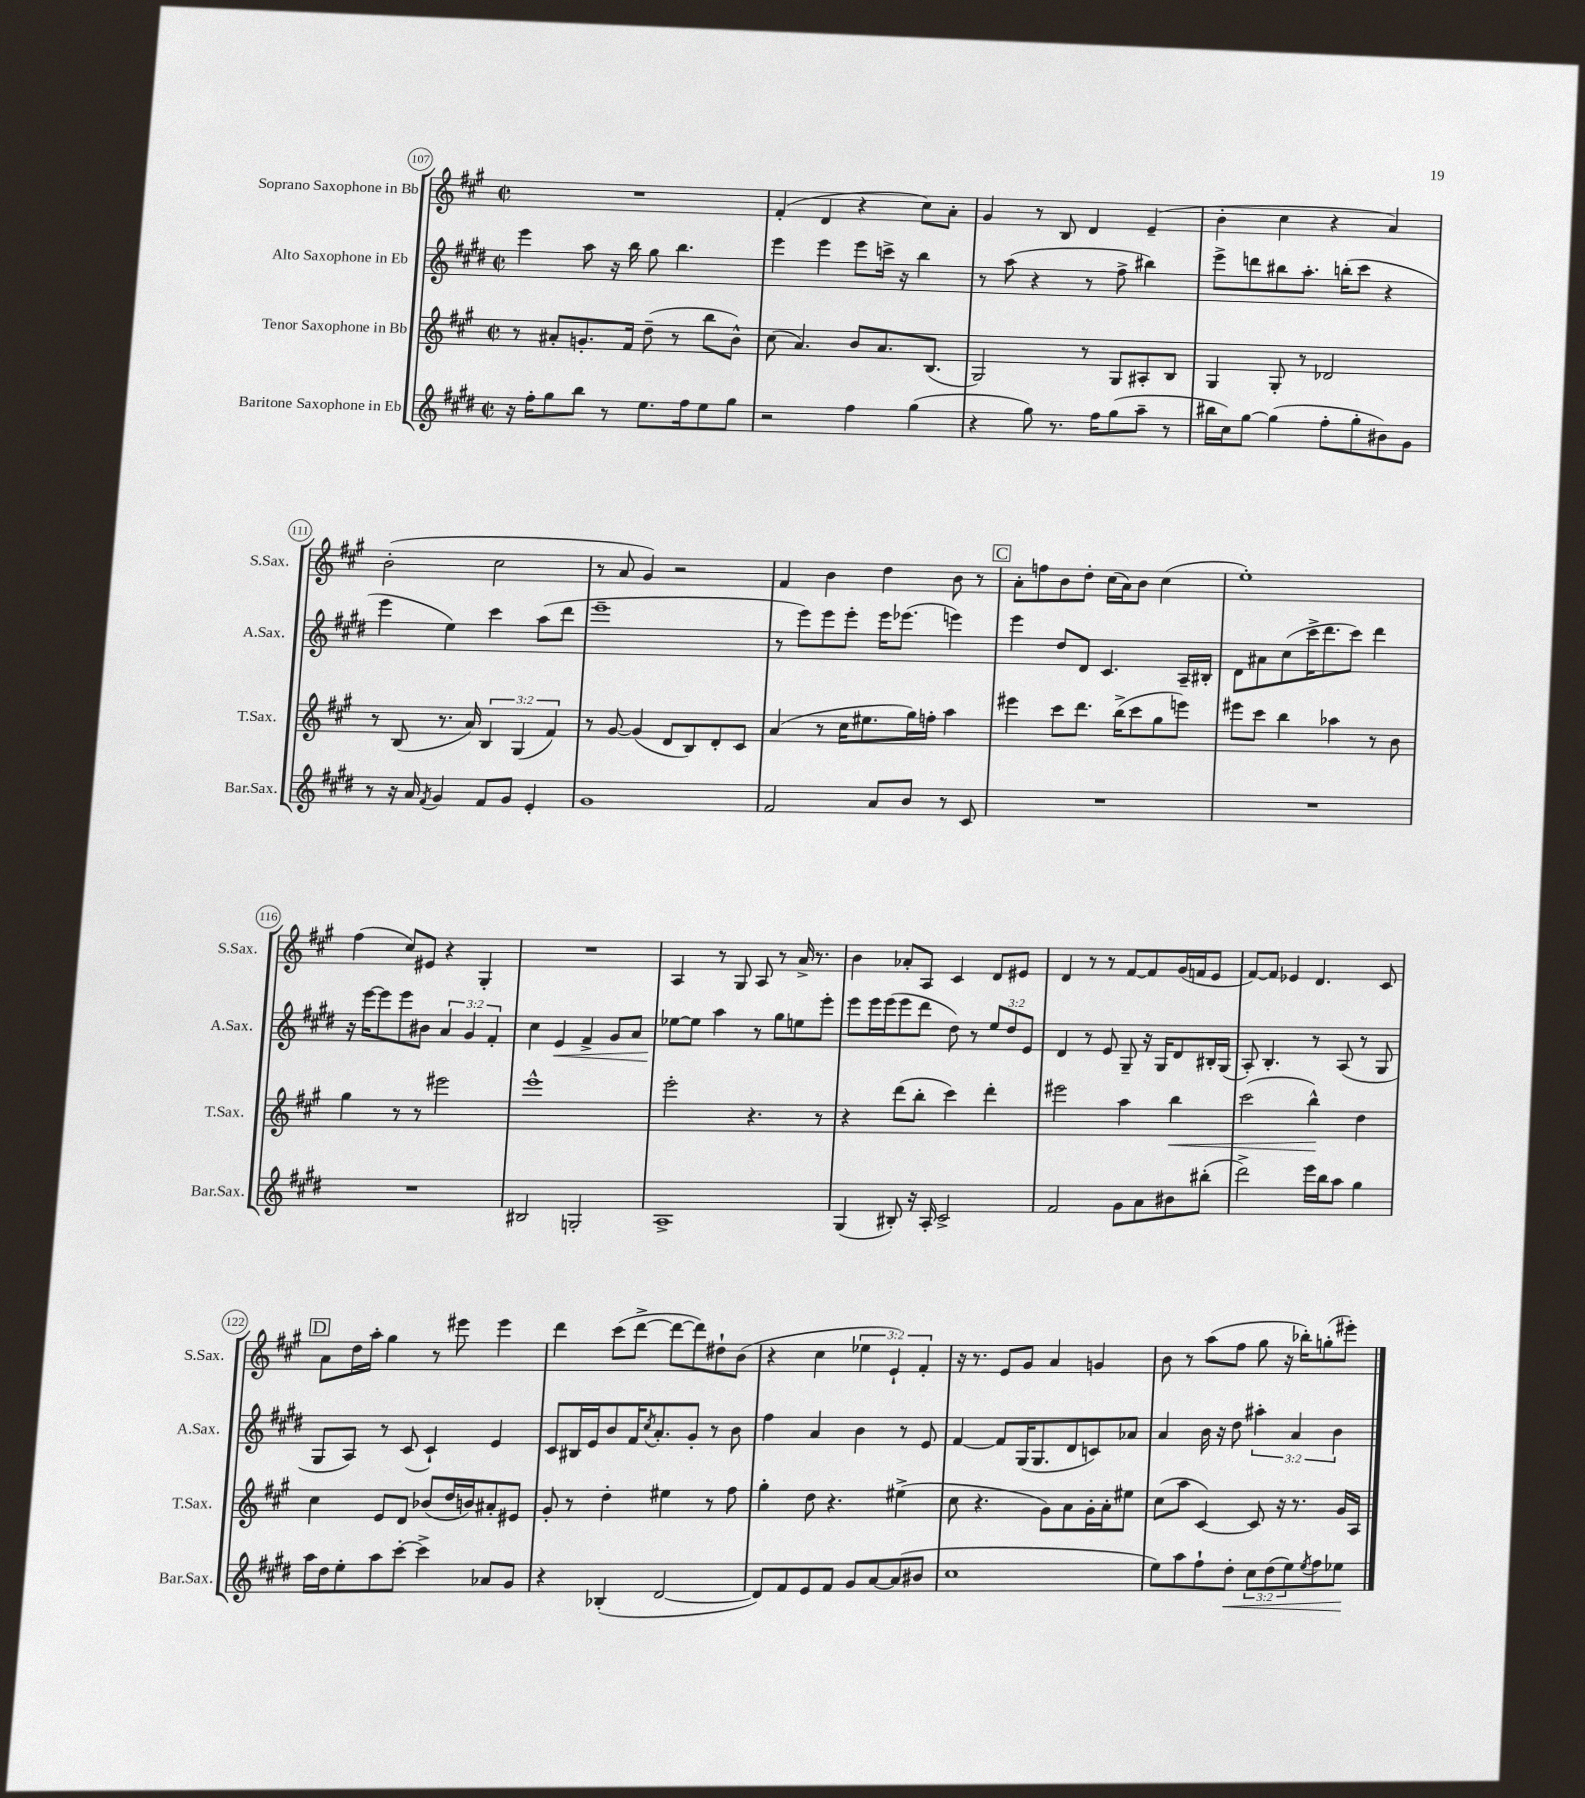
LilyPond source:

<<
\new StaffGroup <<
\new Staff = "s0" \with { instrumentName = "Soprano Saxophone in Bb" shortInstrumentName = "S.Sax." } {
    \clef treble \key a \major \defaultTimeSignature \time 2/2 \override Staff.TupletNumber.text = #tuplet-number::calc-fraction-text
    R1 |
    fis'4-.( d'4 r4 cis''8) a'8-. |
    gis'4 r8 b8 d'4 e'4--( |
    b'4-. cis''4 r4 a'4) |
    b'2-.( cis''2 |
    r8 a'8 gis'4) r2 |
    fis'4 b'4 d''4 b'8 r8 |
    \mark \markup { \box "C" } a'8-. f''8 b'8 d''8-. cis''16( a'16) b'8 cis''4( |
    e''1-.) |
    fis''4( cis''8) eis'8 r4 gis4-. |
    R1 |
    a4 r8 gis8 a8 r8 a'16-> r8. |
    b'4 aes'8-. a8 cis'4 d'8 eis'8 |
    d'4 r8 r8 fis'8~ fis'8 gis'16( f'16 e'8 |
    fis'8~) fis'8 ees'4 d'4. cis'8 |
    \mark \markup { \box "D" } a'8 d''16 a''16-. gis''4 r8 eis'''8 eis'''4 |
    d'''4 cis'''8( d'''8~-> d'''8~ d'''8) dis''8-! b'8( |
    r4 cis''4 \tuplet 3/2 { ees''4 e'4-!) fis'4-. } |
    r16 r8. e'8 gis'8 a'4 g'4 |
    b'8 r8 a''8( fis''8 gis''8 r16 bes''16-.) g''8-.( eis'''8-.) \bar "|." |
}
\new Staff = "s1" \with { instrumentName = "Alto Saxophone in Eb" shortInstrumentName = "A.Sax." } {
    \clef treble \key e \major \defaultTimeSignature \time 2/2 \override Staff.TupletNumber.text = #tuplet-number::calc-fraction-text
    e'''4 a''8 r16 b''16 gis''8 b''4. |
    e'''4 e'''4 e'''8 c'''16-> r16 b''4 |
    r8 a''8( r4 r8 fis''8-> bis''4) |
    e'''8-> d'''8 bis''8 a''8.-. b''16-.( cis'''8 r4 |
    e'''4 e''4) cis'''4 a''8( dis'''8 |
    e'''1-- |
    r8 e'''8) e'''8 e'''8-. e'''16 ees'''8.( e'''4) |
    \mark \markup { \box "C" } e'''4 dis''8 dis'8 cis'4. a16-- bis16-. |
    dis'8 ais'8 cis''8( cis'''16-> dis'''8. cis'''8) dis'''4 |
    r16 e'''16~ e'''8 e'''8 bis'8 \tuplet 3/2 { a'4 gis'4 fis'4-. } |
    cis''4 e'4\< fis'4-> gis'8 a'8 |
    ees''8~\! ees''8 a''4 r8 gis''8 e''8 e'''8-. |
    e'''8 e'''16 e'''16( e'''8 dis'''8 dis''8) r8 \tuplet 3/2 { e''8 dis''8 e'8 } |
    dis'4 r8 e'8 gis8-- r16 gis16 dis'8 bis16-. gis16( |
    a8-.) b4.-. r8 a8( r8 gis8 |
    \mark \markup { \box "D" } gis8 a8) r8 cis'8( cis'4-!) e'4 |
    cis'8 bis16 e'16 b'8 fis'16 \acciaccatura { cis''8 } a'8.-. gis'8-. r8 b'8 |
    fis''4 a'4 b'4 r8 e'8 |
    fis'4~ fis'8 gis16( gis8. dis'8 c'8) aes'8 |
    a'4 b'16 r16 dis''8 \tuplet 3/2 { ais''4-. a'4 b'4 } \bar "|." |
}
\new Staff = "s2" \with { instrumentName = "Tenor Saxophone in Bb" shortInstrumentName = "T.Sax." } {
    \clef treble \key a \major \defaultTimeSignature \time 2/2 \override Staff.TupletNumber.text = #tuplet-number::calc-fraction-text
    r8 ais'8-. g'8.-. fis'16 d''8--( r8 b''8 b'8-^) |
    cis''8( a'4.) b'8 a'8. b8.( |
    gis2) r8 gis8 ais8-. b8 |
    gis4 gis8-. r8 des'2 |
    r8 b8( r8. a'16) \tuplet 3/2 { b4 gis4( fis'4) } |
    r8 gis'8~ gis'4( d'8 b8) d'8-. cis'8 |
    a'4( r8 cis''16 eis''8. gis''16) f''16-. a''4 |
    \mark \markup { \box "C" } eis'''4 cis'''8 d'''8. b''16->( cis'''8 gis''8 e'''8) |
    eis'''8 cis'''8 b''4 aes''4 r8 b'8 |
    gis''4 r8 r8 eis'''2 |
    e'''1-^ |
    e'''2-. r4. r8 |
    r4 d'''8( b''8-. cis'''4) d'''4-. |
    eis'''2 a''4 b''4\< |
    cis'''2( b''4-^\!) d''4 |
    \mark \markup { \box "D" } cis''4 e'8 d'8 bes'8( d''16 b'16) ais'8-. eis'8 |
    gis'8-. r8 d''4-. eis''4 r8 fis''8 |
    gis''4-. d''8 r4. eis''4->( |
    cis''8 r4. gis'8) a'8 gis'16-. a'16-. eis''8 |
    cis''8( a''8 cis'4~) cis'8 r16 r8. gis'16 a16 \bar "|." |
}
\new Staff = "s3" \with { instrumentName = "Baritone Saxophone in Eb" shortInstrumentName = "Bar.Sax." } {
    \clef treble \key e \major \defaultTimeSignature \time 2/2 \override Staff.TupletNumber.text = #tuplet-number::calc-fraction-text
    r16 fis''16-. gis''8 b''8 r8 e''8. fis''16 e''8 gis''8 |
    r2 fis''4 gis''4( |
    r4 gis''8) r8. fis''16 gis''8( a''8-- r8 |
    bis''16 cis''16) gis''8~ gis''4( fis''8-. gis''8-. bis'8) gis'8 |
    r8 r16 a'16 \acciaccatura { fis'8 } gis'4 fis'8 gis'8 e'4-. |
    gis'1 |
    fis'2 a'8 b'8 r8 cis'8 |
    \mark \markup { \box "C" } R1 |
    R1 |
    R1 |
    bis2 g2-. |
    a1-> |
    gis4( bis8-.) r16 a16-. cis'2-> |
    fis'2 gis'8 a'8 bis'8 bis''8-.( |
    dis'''2->) e'''16 b''16 a''8 gis''4 |
    \mark \markup { \box "D" } a''16 dis''16 e''8-. a''8 cis'''8~-. cis'''4-> aes'8 gis'8 |
    r4 bes4-.( dis'2~ |
    dis'8) fis'8 e'8 fis'8 gis'8 a'8~ a'8( bis'8 |
    cis''1 |
    e''8) a''8 fis''8-! dis''8-.\< \tuplet 3/2 { cis''8 dis''8( e''8) } \acciaccatura { e''8 } fis''8 ees''8\! \bar "|." |
}
>>
>>
\layout { \context { \Score currentBarNumber = #107 \override BarNumber.stencil = #(make-stencil-circler 0.1 0.3 ly:text-interface::print) } }
